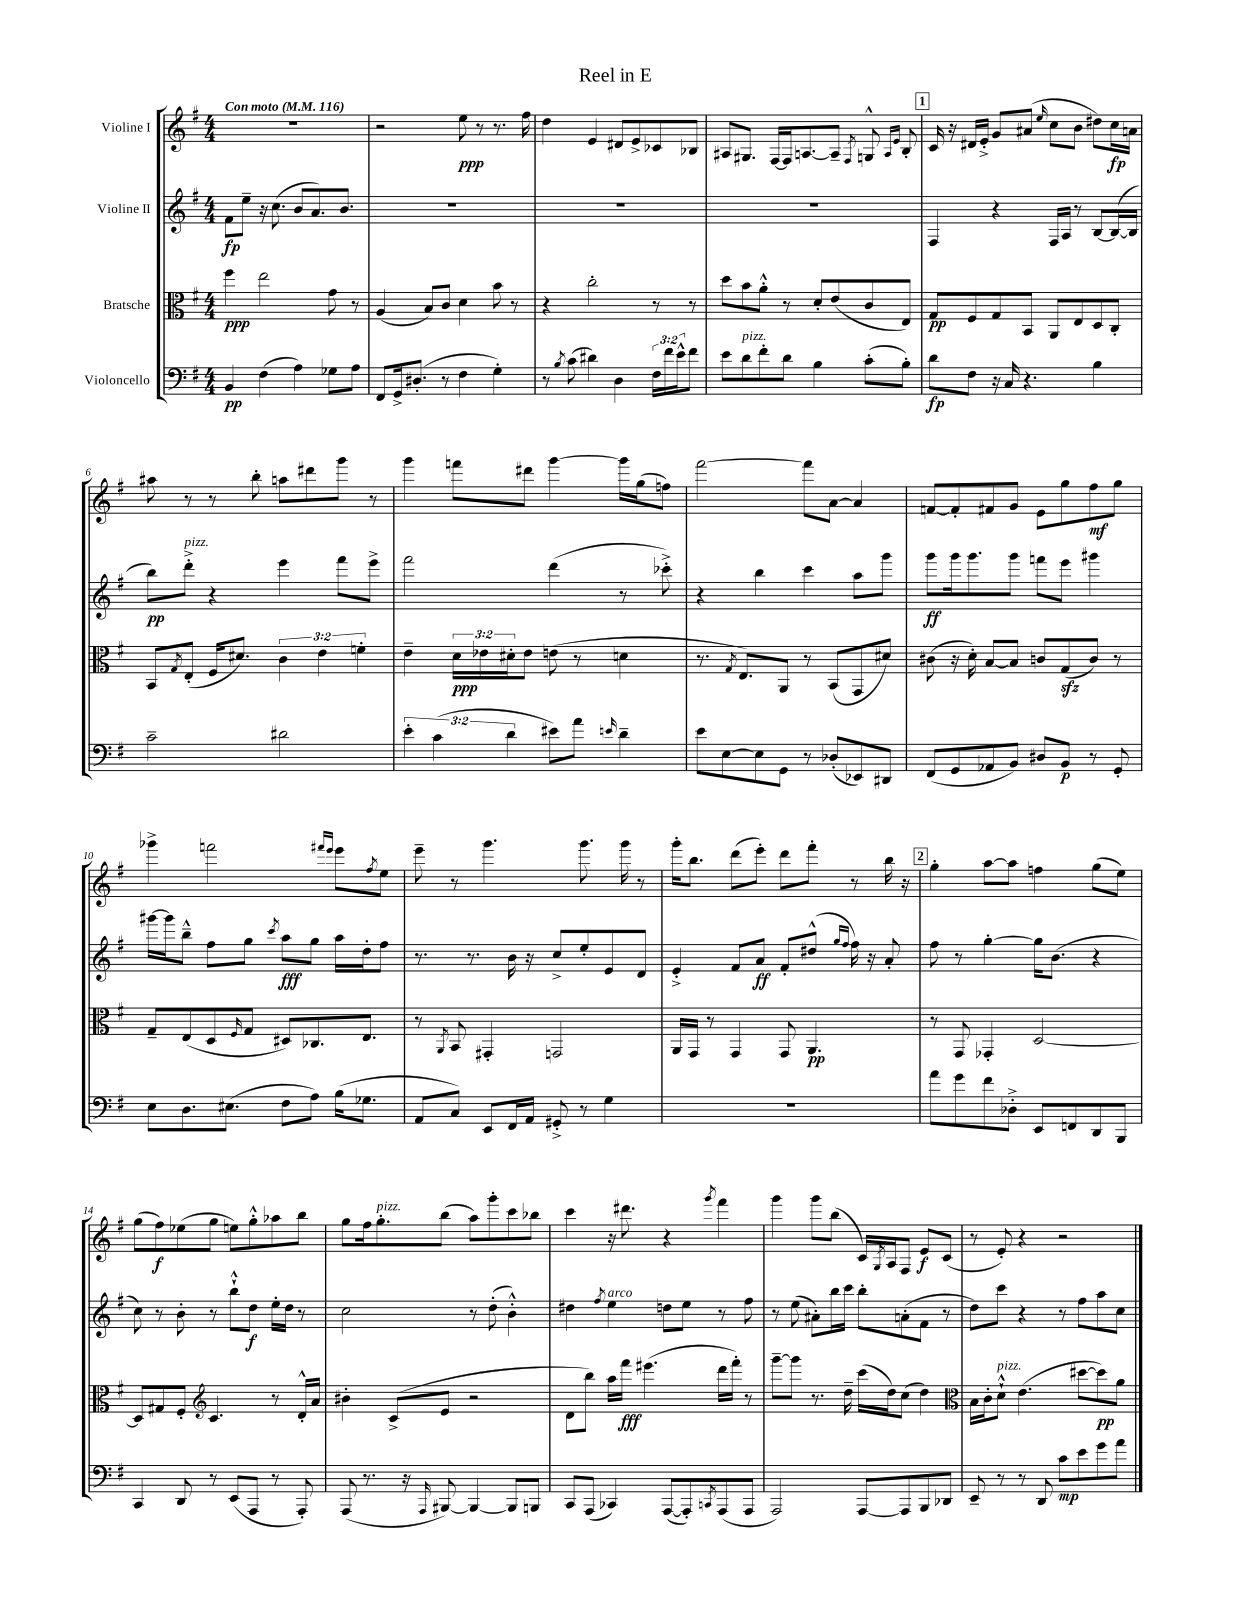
\header { title = "Reel in E" }
<<
\new StaffGroup <<
\new Staff = "s0" \with { instrumentName = "Violine I" } {
    \clef treble \key g \major \numericTimeSignature \time 4/4 \tempo "Con moto" 4 = 116
    R1 |
    r2 e''8\ppp r8 r8. fis''16 |
    d''4 e'4 dis'8 e'8-> ces'8 bes8 |
    ais8 gis8. fis16~ fis16 a8.~ a8-- \acciaccatura { fis8 } g8-^ \grace { a16 e'16 } b8-. |
    \mark \markup { \box "1" } c'16 r16 dis'16 e'16-.-> g'8 ais'8( \grace { e''16 } c''8 b'8 dis''8) c''16\fp a'16 |
    ais''8 r8 r8 b''8-. a''8 dis'''8 g'''8 r8 |
    g'''4 f'''8 dis'''8 g'''4~ g'''16 g''16( f''8) |
    fis'''2~ fis'''8 a'8~ a'4 |
    f'8~ f'8-. fis'8 g'8 e'8 g''8 fis''8\mf g''8 |
    ges'''4-> f'''2 \grace { fis'''16 e'''16 } e'''8 \acciaccatura { fis''8 } e''8 |
    e'''8-- r8 g'''4. g'''8. g'''16 r8 |
    g'''16-. b''8. d'''8( e'''8-.) d'''8 fis'''8-. r8 b''16 r16 |
    \mark \markup { \box "2" } g''4-. a''8~ a''8 f''4 g''8( e''8) |
    g''8( fis''8\f) ees''8( g''8 e''8) g''8-.-^ aes''8 b''8 |
    g''8 fis''16 g''8.-.^\markup { \italic "pizz." } b''8( a''8) g'''8-. c'''8 bes''8 |
    c'''4 r16 dis'''8. r4 \acciaccatura { g'''8 } fis'''4 |
    g'''4 g'''8 b''8( c'16) \acciaccatura { g8 } a16 fis8 e'8\f c'8( |
    r8 e'8-.) r4 r2 \bar "|." |
}
\new Staff = "s1" \with { instrumentName = "Violine II" } {
    \clef treble \key g \major \numericTimeSignature \time 4/4
    fis'8\fp e''8-- r16 c''8.( b'8 a'8.) b'8. |
    R1 |
    R1 |
    R1 |
    \mark \markup { \box "1" } fis4 r4 fis16 a16 r8 b8~ b16~( b16 |
    b''8\pp) d'''8-.->^\markup { \italic "pizz." } r4 e'''4 fis'''8 e'''8-> |
    fis'''2 d'''4( r8 ces'''8-.->) |
    r4 b''4 c'''4 a''8 g'''8 |
    g'''8\ff g'''16 g'''8. g'''8 f'''8 e'''8 gis'''4 |
    gis'''16~ gis'''16 b''8---^ fis''8 g''8 \acciaccatura { c'''8 } a''8\fff g''8 a''16 d''16-. fis''8 |
    r8. r8. b'16 r16 c''8-> e''8-. e'8 d'8 |
    e'4-.-> fis'8 a'8\ff fis'8-. dis''8-^( \grace { g''16 fis''16 } fis''16) r16 a'8-. |
    \mark \markup { \box "2" } fis''8 r8 g''4~-. g''16 b'8.( r4 |
    c''8) r8 b'8-. r8 b''8-!-^ d''8\f e''16-. d''16 r8 |
    c''2 r8 d''8-.( b'4-.-^) |
    dis''4 \acciaccatura { fis''8 } e''4^\markup { \italic "arco" } d''8 e''8 r8 fis''8 |
    r8 e''8( ais'8-.) b''16 c'''16 b''8-. a'8-.( fis'8 r8 |
    d''8) c'''8 r4 r8 fis''8 a''8 c''8 \bar "|." |
}
\new Staff = "s2" \with { instrumentName = "Bratsche" } {
    \clef alto \key g \major \numericTimeSignature \time 4/4 \override Staff.TupletNumber.text = #tuplet-number::calc-fraction-text
    fis''4\ppp e''2 g'8 r8 |
    a4( b8) c'8 d'4 b'8 r8 |
    r4 c''2-. r8 r8 |
    d''8 b'8 a'8-.-^ r8 d'8-. e'8( c'8 e8) |
    \mark \markup { \box "1" } g8\pp fis8 g8 b,8 a,8 e8 d8 c8-. |
    b,8 \acciaccatura { g8 } e8-.( fis16 dis'8.) \tuplet 3/2 { c'4 e'4 f'4-. } |
    e'4-- \tuplet 3/2 { d'16\ppp ees'16 dis'16-. } ees'8 e'8( r8 d'4 |
    r8. \acciaccatura { g8 } e8.) a,8 r8 b,8( g,8 dis'8) |
    cis'8( r16 d'16-.) b8~ b8 c'8 g8\sfz( c'8) r8 |
    g8-- e8( d8 \grace { fis16 } g8 dis8) ces8. e8. |
    r8 \acciaccatura { a,8 } b,8 gis,4-. g,2 |
    a,16 g,16 r8 g,4 g,8 a,4.\pp |
    \mark \markup { \box "2" } r8 g,8 ges,4-. d2~ |
    d8 gis8 fis8-. \clef treble c'4. r8 d'16-.-^ a'16 |
    bis'4-. c'8->( e'8 r2 |
    d'8 b''8) a''16 fis'''16\fff eis'''4.( d'''16 fis'''16-.) r8 |
    g'''8~-- g'''8 r8. d''16-- c'''16( d''16) c''8( d''4) |
    \clef alto b16 c'16-. d'8-!-^^\markup { \italic "pizz." } e'4.( dis''8~ dis''8\pp) a'8 \bar "|." |
}
\new Staff = "s3" \with { instrumentName = "Violoncello" } {
    \clef bass \key g \major \numericTimeSignature \time 4/4 \override Staff.TupletNumber.text = #tuplet-number::calc-fraction-text
    b,4\pp fis4( a4) ges8 a8 |
    fis,8 g,16-> dis8.-.( r8 fis4 g4-.) |
    r8 \acciaccatura { b8 } c'8( dis'4) d4 \tuplet 3/2 { fis16 fis'16 e'16-^ } fis'8 |
    e'8 d'8^\markup { \italic "pizz." } fis'8-. d'8 b4 c'8-.( b8-.) |
    \mark \markup { \box "1" } d'8\fp fis8 r16 c16 r4. b4 |
    c'2-- dis'2 |
    \tuplet 3/2 { e'4-. c'4( d'4 } eis'8) a'8 \grace { e'16 } d'4-- |
    e'8 e8~ e8 g,8 r8 des8-.( ees,8) dis,8 |
    fis,8( g,8 aes,8 b,8) dis8 b,8\p r8 g,8-. |
    e8 d8. eis8.( fis8 a8) b16( ges8. |
    a,8 c8) e,8 fis,16 a,16 gis,8-.-> r8 g4 |
    R1 |
    \mark \markup { \box "2" } a'8 g'8 fis'8 des8-.-> e,8 f,8 d,8 b,,8 |
    c,4 d,8 r8 e,8( a,,8 r8 a,,8-.) |
    a,,8( r8. r16 \grace { a,,16 } bis,,8~) bis,,4~ bis,,8 b,,8 |
    c,8 a,,8( ces,4) a,,8~( a,,8-.) \acciaccatura { c,8 } a,,8( a,,8 |
    a,,2) a,,8~ a,,8 b,,8 des,8 |
    e,8-- r8 r8 d,8 c'8\mp e'8 g'8 a'8 \bar "|." |
}
>>
>>
